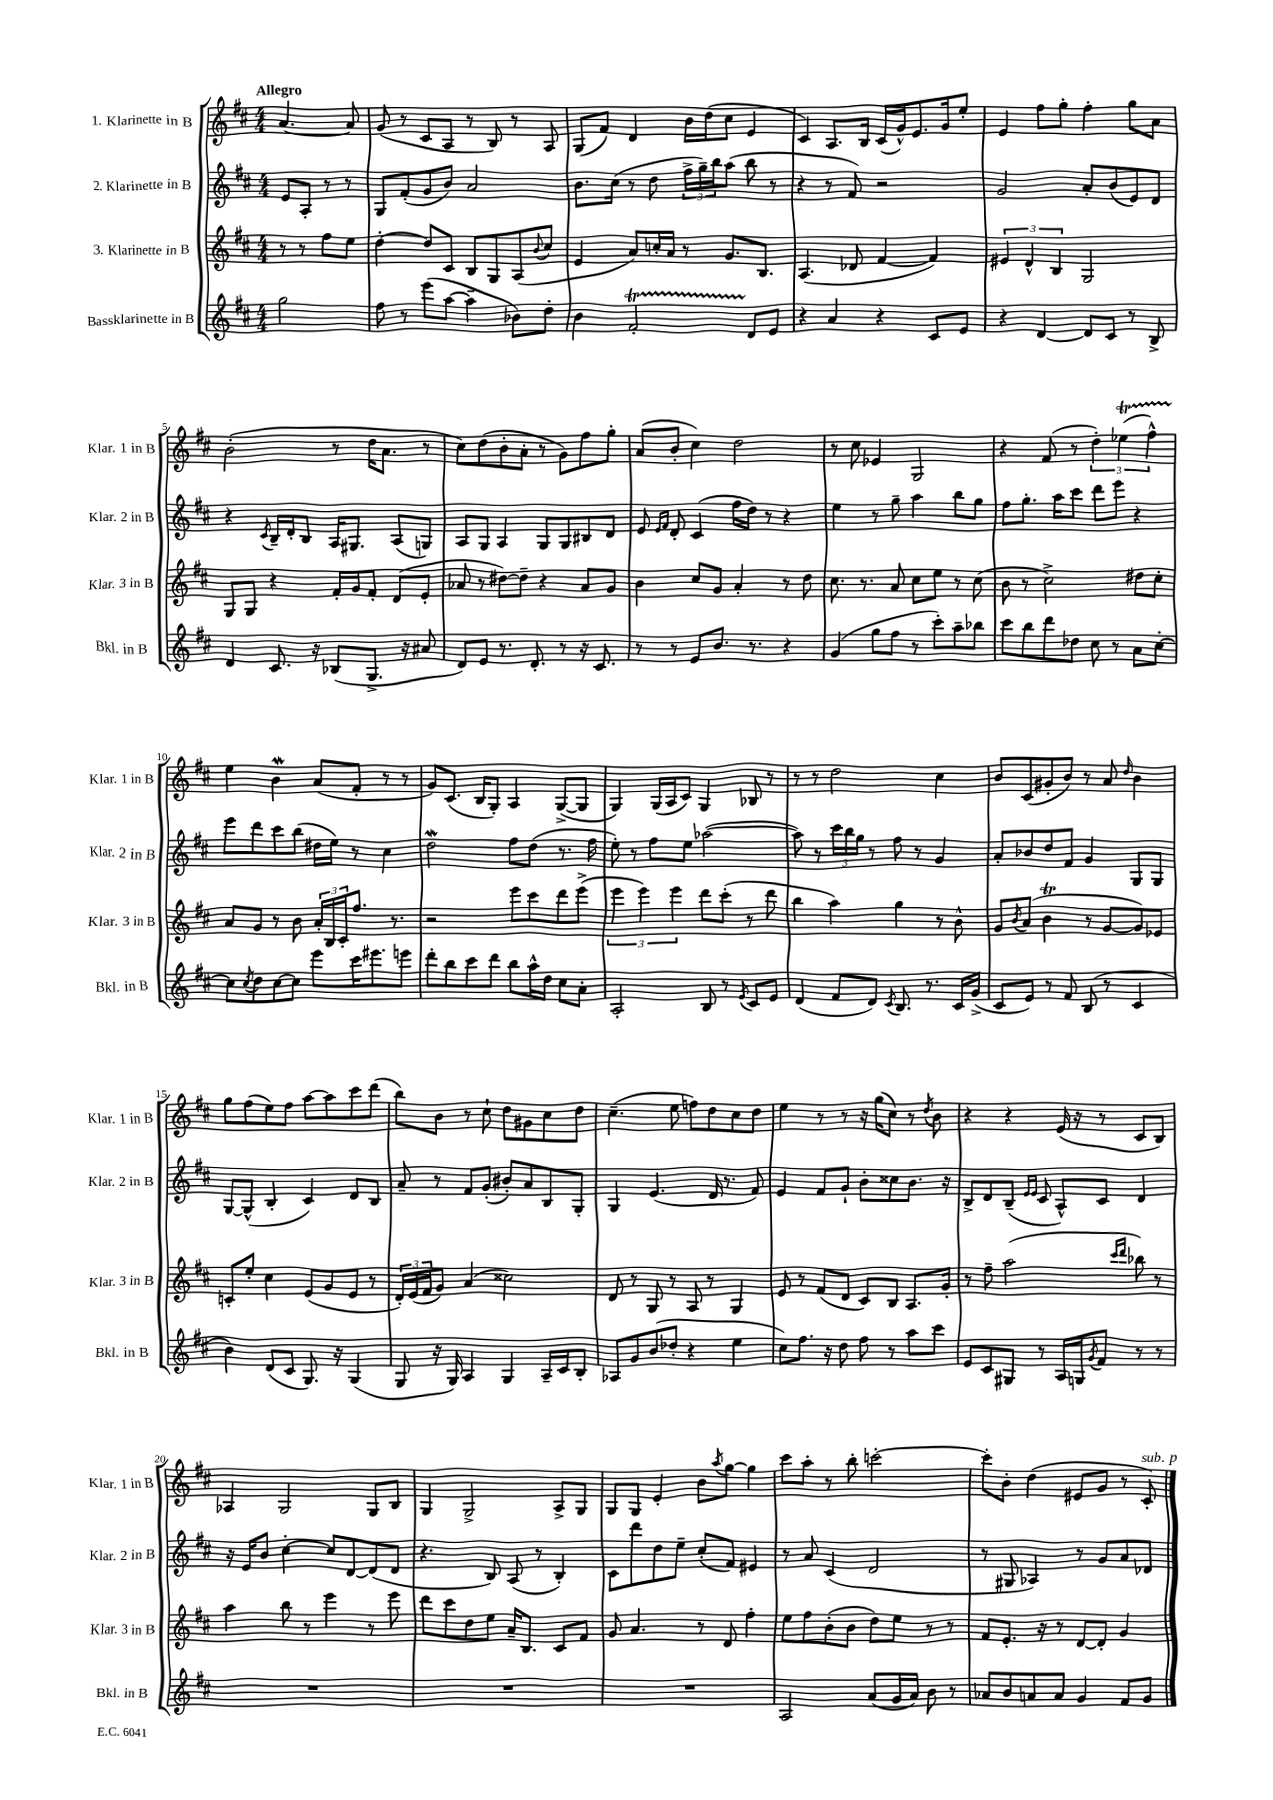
<<
\new StaffGroup <<
\new Staff = "s0" \with { instrumentName = "1. Klarinette in B" shortInstrumentName = "Klar. 1 in B" } {
    \clef treble \key d \major \numericTimeSignature \time 4/4 \partial 2 \tempo "Allegro"
    a'4.~ a'8 |
    g'8( r8 cis'8 a8 r8 b8) r8 a8 |
    g8( fis'8) d'4 b'16 d''16( cis''8 e'4 |
    cis'4) a8. b16 cis'16( g'16-^) e'8. g'16 e''8-. |
    e'4 fis''8 g''8-. fis''4-. g''8 a'8 |
    b'2-.( r8 d''16 a'8. r8 |
    cis''8) d''8( b'8-. a'8-. r8 g'8) fis''8 g''8-. |
    a'8( b'8-. cis''4) d''2 |
    r8 cis''8 ees'4 g2 |
    r4 fis'8( r8 \tuplet 3/2 { d''4-.) ees''4\startTrillSpan( fis''4-^) } |
    e''4\stopTrillSpan b'4\mordent a'8( fis'8-. r8 r8 |
    g'8) cis'8.( b16 g8-.) a4 g8~->( g8 |
    g4) g16( a16 cis'8) g4 bes8 r8 |
    r8 r8 d''2 cis''4 |
    b'8 cis'8( gis'8-. b'8) r8 a'8 \grace { d''16 } b'4 |
    g''8 fis''8( e''8) fis''8 a''8~ a''8 cis'''8 d'''8( |
    b''8) b'8 r8 cis''8-! d''8 gis'8 cis''8 d''8 |
    cis''4.--( e''8 f''8) d''8 cis''8 d''8 |
    e''4 r8 r8 r16 g''16( cis''8) r8 \acciaccatura { d''8 } b'8 |
    r4 r4 e'16( r16 r8 cis'8 b8) |
    aes4 g2 g8 b8 |
    g4 g2-> a8-> g8 |
    g8 g8 e'4-. b'8 \acciaccatura { a''8 } g''8~ g''4 |
    cis'''8 a''8-. r8 b''8-. c'''2~-. |
    c'''8-. b'8-. d''4( eis'8 g'8 r8 cis'8-.^\markup { \italic "sub. p" }) \bar "|." |
}
\new Staff = "s1" \with { instrumentName = "2. Klarinette in B" shortInstrumentName = "Klar. 2 in B" } {
    \clef treble \key d \major \numericTimeSignature \time 4/4 \partial 2
    e'8 a8-. r8 r8 |
    g8 fis'8-.( g'8 b'8) a'2 |
    b'8. cis''16( r8 d''8 \tuplet 3/2 { fis''16-> g''16--) b''16 } a''8( b''8 r8 |
    r4 r8 fis'8) r2 |
    g'2 a'8-. b'8( e'8) d'8 |
    r4 \acciaccatura { cis'8 } b16-- d'16-. b8 a16 gis8. a8( g8) |
    a8 g8 a4 g8 g8 bis8 d'8 |
    e'8 \grace { e'16 fis'16 } d'8-. cis'4( fis''16 d''16) r8 r4 |
    e''4 r8 g''8-- a''4 b''8 g''8 |
    fis''8 g''8.-. a''16 cis'''8 d'''8 e'''8 r4 |
    e'''8 d'''8 cis'''8 b''8( dis''16 e''16) r8 cis''4 |
    d''2\mordent fis''8 d''8( r8. fis''16 |
    e''8-.) r8 fis''8 e''8 aes''2~( |
    aes''8) r8 \tuplet 3/2 { cis'''16 b''16 g''16 } r8 fis''8 r8 g'4 |
    a'8-. bes'8 d''8 fis'8 g'4 g8 g8 |
    g8~ g8-^( b4-. cis'4) d'8 b8 |
    a'8-- r8 fis'8 g'8-.( bis'8-.) a'8 b8 g8-. |
    g4 e'4.( d'16 r8. fis'8) |
    e'4 fis'8 g'8-! b'8-. cisis''8 b'8. r16 |
    b8-> d'8 b8--( \grace { e'16 e'16 } cis'8 a8-^) cis'8 d'4 |
    r16 e'16 b'8 cis''4~-. cis''8 d'8~ d'8( d'8 |
    r4. b8) a8( r8 b4-.) |
    cis'8 d'''8 d''8 e''8-- cis''8-.( fis'8) eis'4 |
    r8 a'8 cis'4( d'2 |
    r8 gis8 aes4) r8 g'8 a'8 des'8 \bar "|." |
}
\new Staff = "s2" \with { instrumentName = "3. Klarinette in B" shortInstrumentName = "Klar. 3 in B" } {
    \clef treble \key d \major \numericTimeSignature \time 4/4 \partial 2
    r8 r8 fis''8 e''8 |
    d''4~-. d''8 cis'8 b8 g8 a8( \appoggiatura { b'8 } cis''8 |
    e'4 a'8) c''16-. a'16 r8 g'8. b8. |
    a4.( des'8 fis'4~ fis'4) |
    \tuplet 3/2 { eis'4 d'4-^ b4 } g2 |
    g8 g8 r4 fis'16-. g'16 fis'8-. d'8( e'8-. |
    aes'8 r8 dis''8~) dis''8-- r4 aes'8 g'8 |
    b'4 cis''8 g'8 a'4-. r8 d''8 |
    cis''8. r8. a'8 cis''8 e''8 r8 cis''8( |
    b'8 r8 cis''2->) dis''8 cis''8-. |
    a'8 g'8 r8 b'8 \tuplet 3/2 { a'16-. b16 cis'16-. } fis''8. r8. |
    r2 e'''8 cis'''8 d'''8 e'''8->( |
    \tuplet 3/2 { e'''4 e'''4) e'''4 } d'''8 cis'''8-.( r8 d'''8 |
    b''4 a''4) g''4 r8 b'8-^ |
    g'8 \acciaccatura { b'8 } a'8( b'4\trill r8 g'8~ g'8) ees'8 |
    c'8-. e''8-. cis''4 e'8( g'8 e'8 r8 |
    \tuplet 3/2 { d'16-.) e'16( fis'16 } g'8) a'4( cisis''2) |
    d'8 r8 g8 r8 a8 r8 g4 |
    e'8 r8 fis'8( d'8 cis'8) b8 a8. g'16-. |
    r8 fis''8-- a''2( \grace { cis'''16 d'''16 } bes''8) r8 |
    a''4 b''8 r8 e'''4 r8 e'''8 |
    d'''8 cis'''8 d''8 e''8 a'16-- b8. cis'8 fis'8 |
    g'8 a'4. r8 d'8 fis''4-. |
    e''8 fis''8 b'8-.( b'8 d''8) e''8 r8 r8 |
    fis'8 e'8.-. r16 r8 d'8~ d'8-. g'4 \bar "|." |
}
\new Staff = "s3" \with { instrumentName = "Bassklarinette in B" shortInstrumentName = "Bkl. in B" } {
    \clef treble \key d \major \numericTimeSignature \time 4/4 \partial 2
    g''2 |
    fis''8 r8 e'''8( a''8~ a''4-- bes'8) d''8-. |
    b'4 fis'2-.\startTrillSpan d'8\stopTrillSpan e'8 |
    r4 a'4 r4 cis'8 e'8 |
    r4 d'4~ d'8 cis'8 r8 b8-> |
    d'4 cis'8. r16 bes8( g8.-> r16 ais'8 |
    d'8) e'8 r8. d'8.-. r8 r16 cis'8. |
    r8 r8 e'8 b'8. r8. r4 |
    g'4( g''8 fis''8 r8 cis'''8-.) a''8-- bes''8 |
    cis'''8 b''8 d'''8 des''8 cis''8 r8 a'8 cis''8~-. |
    cis''8 \acciaccatura { cis''8 } d''8 cis''8~ cis''8 e'''8 cis'''16 eis'''8. e'''8 |
    d'''8-. b''8 cis'''8 d'''8 b''8 a''16-^ d''16 cis''8 a'8-. |
    a2-. b8 r8 \acciaccatura { e'8 } cis'8 e'8 |
    d'4( fis'8 d'8) \acciaccatura { cis'8 } b8. r8. cis'16 g'16->( |
    cis'8 e'8) r8 fis'8 b8( r8 cis'4 |
    b'4) d'8( cis'8 g8.) r16 g4( |
    g8 r16 g16) a4 g4 a16-- cis'16 b8-. |
    aes8 g'8 b'8( des''8-. r4 e''4 |
    cis''8) fis''8. r16 d''8 fis''8 r8 a''8 cis'''8 |
    e'8 cis'8 gis8 r8 a16 g16 \acciaccatura { g'8 } fis'8 r8 r8 |
    R1 |
    R1 |
    R1 |
    a2 a'8( g'16 a'16) b'8 r8 |
    aes'8 b'8 a'8 a'8 g'4 fis'8 g'8 \bar "|." |
}
>>
>>
